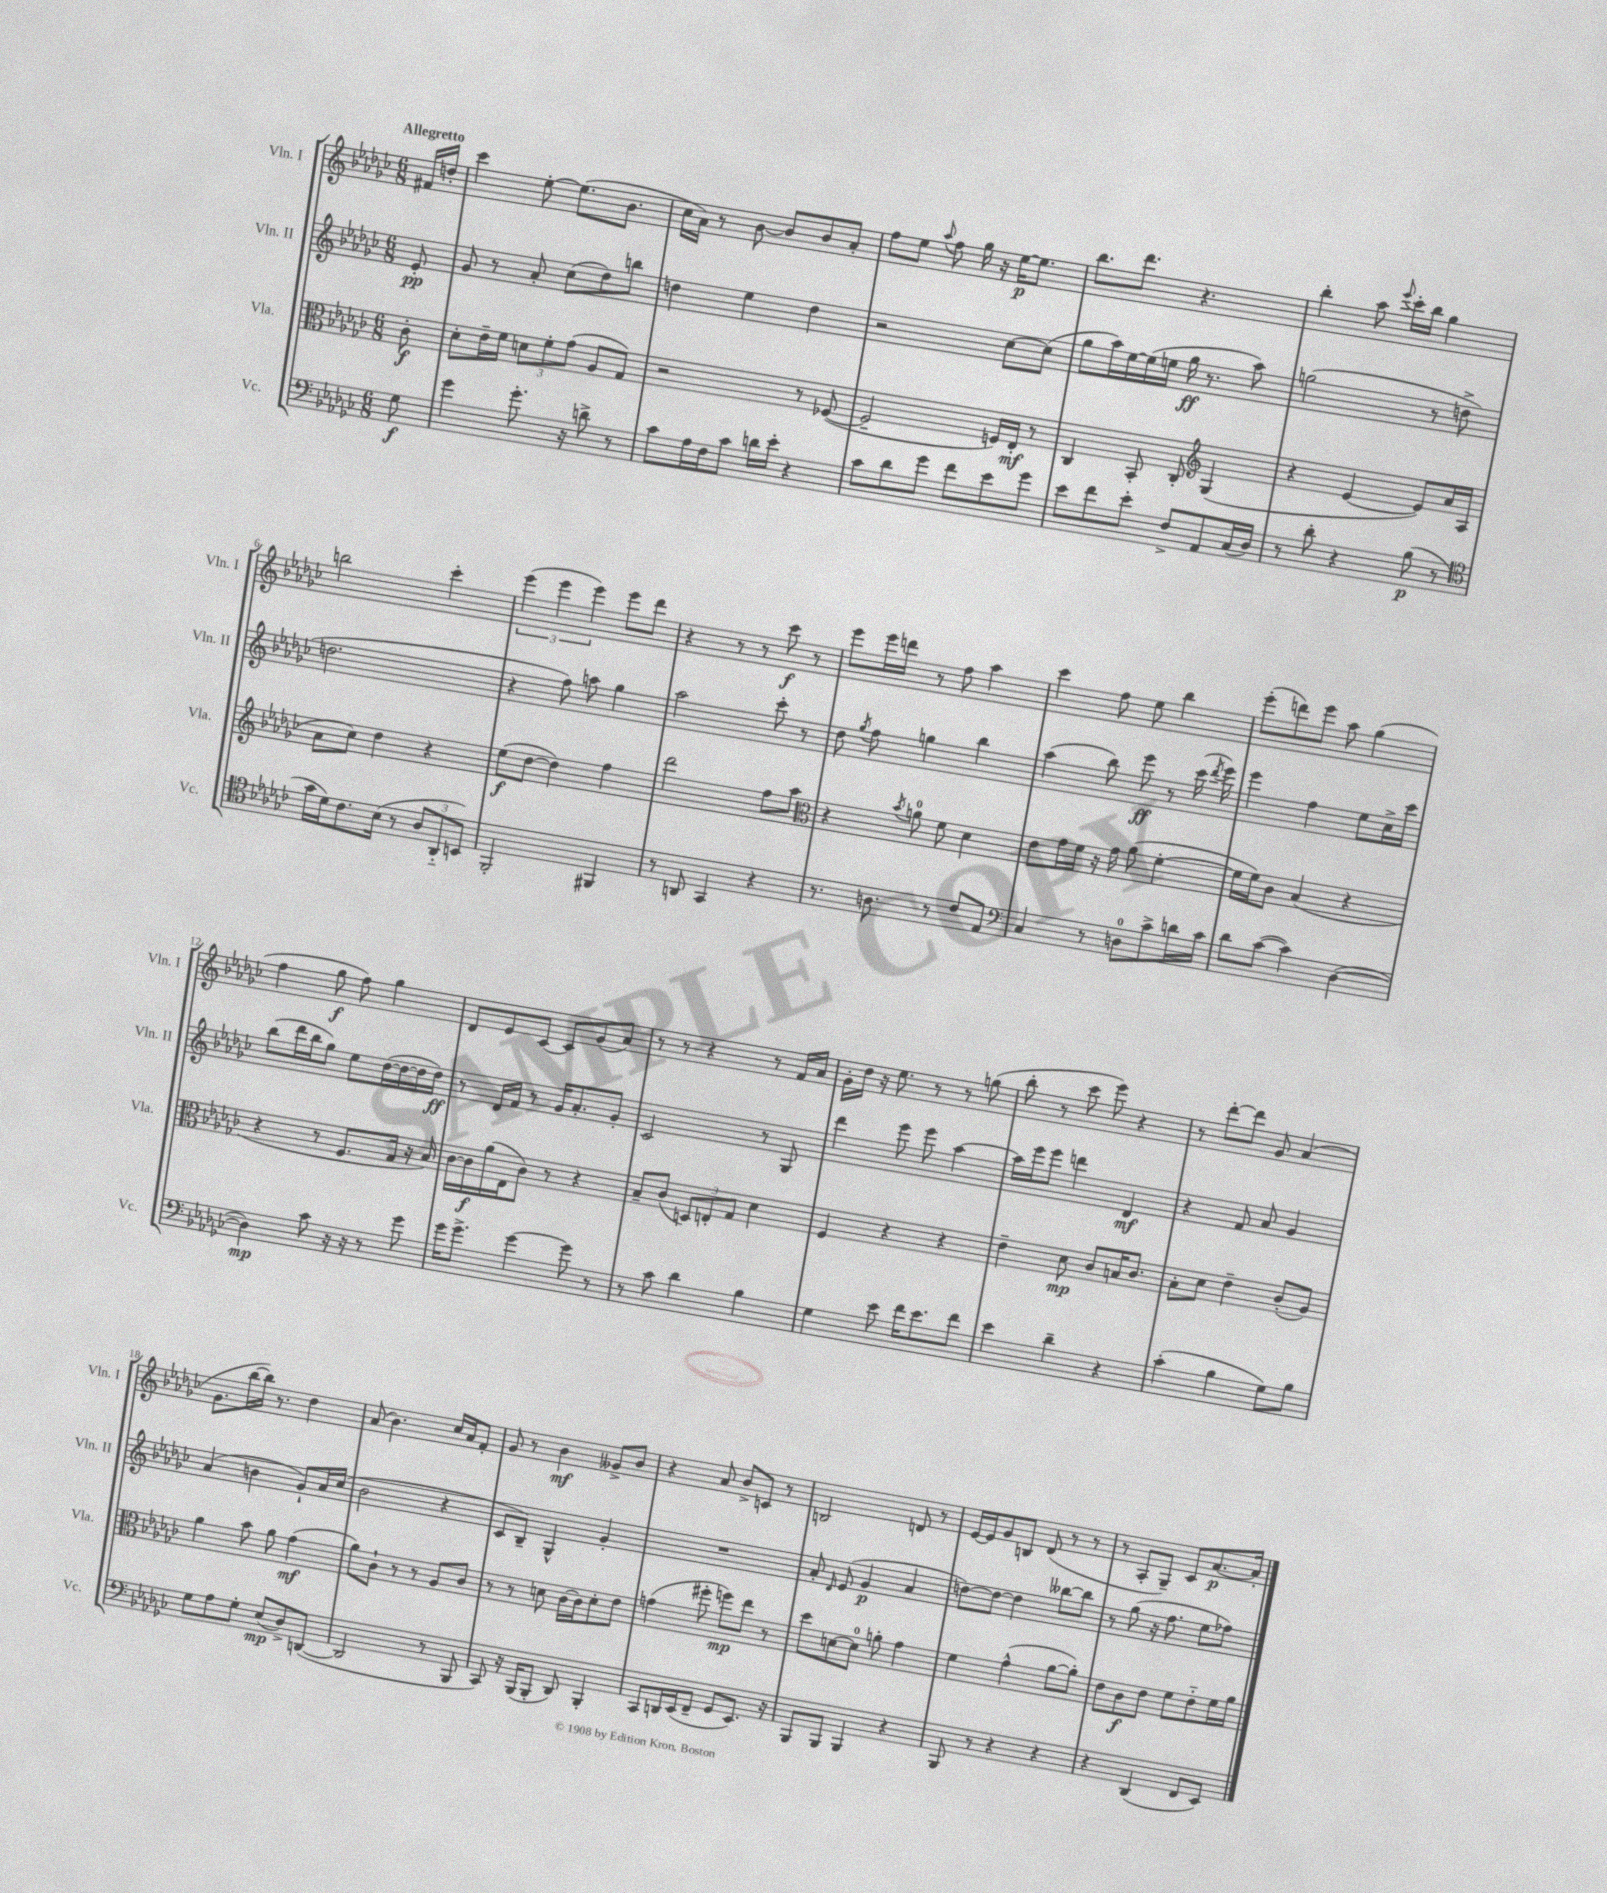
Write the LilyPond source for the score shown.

<<
\new StaffGroup <<
\new Staff = "s0" \with { instrumentName = "Vln. I" shortInstrumentName = "Vln. I" } {
    \clef treble \key ges \major \numericTimeSignature \time 6/8 \partial 8 \tempo "Allegretto"
    \autoBeamOff fis'16[ d''16]-. |
    ces'''4 ees''8~-. ees''8.[( bes'8.] |
    ces''16[ aes'16]) r8 bes'8~ bes'8[ bes'8 aes'8]-. |
    f''8[ ees''8] \appoggiatura { aes''8 } f''8 ges''16 r16 ees''16[~\p ees''8.] |
    bes''8.[ des'''8.] r4. |
    bes''4-. aes''8 \appoggiatura { ees'''8 } ces'''16[-. bes''16] ges''4 |
    b''2 ces'''4-. |
    \tuplet 3/2 { ees'''4( ees'''4 ees'''4) } ees'''8[ des'''8] |
    r4 r8 r8 ces'''8\f r8 |
    ees'''8[ ees'''16 d'''16] r8 f''8 aes''4 |
    ces'''4 f''8 ees''8 bes''4 |
    ees'''8[-.( d'''8) ees'''8] aes''8 ges''4( |
    f''4 ges''8\f f''8) ges''4 |
    des'8[ ees'8 ces'8]~ ces'8[ ges'8( aes'8]) |
    r8 r8 r4 r8 f'16[ aes'16] |
    ges'16[-. des''16] r16 ees''8. r8 r8 g''8( |
    bes''8-. r8 ces'''8 ees'''8) r4 |
    r8 des'''8[~-. des'''8] ges'8 aes'4( |
    ges'8.[ bes''16~ bes''16]) r8. des''4 |
    aes'8( bes'4.) ces''16[ aes'16 f'8]-. |
    ges'8 r8 bes'4\mf geses'8[-> bes'8] |
    r4 aes'8 bes'8[-> c'8] r8 |
    b2 d'8 r8 |
    ees'16[~ ees'16 ges'8 b8] des'8( r8 r8 |
    r8 aes8[-. ges8]--) ces'8[ aes'8.~\p aes'16]-. \bar "|." |
}
\new Staff = "s1" \with { instrumentName = "Vln. II" shortInstrumentName = "Vln. II" } {
    \clef treble \key ges \major \numericTimeSignature \time 6/8 \partial 8
    \autoBeamOff ees'8-.\pp |
    ges'8 r8 aes'8-. ces''8[( des''8) b''8] |
    d''4 ees''4 d''4 |
    r2 ces''8[~ ces''8]( |
    ges''8[ aes''16) ees''16~ ees''16( e''16] ges''16\ff r8. aes''8) |
    g''2( r8 d''8-> |
    d''2. |
    r4 f''8) a''8 ges''4 |
    aes''2 ces'''8-. r8 |
    des''8 \acciaccatura { ges''8 } f''8 g''4 bes''4 |
    aes''4( bes''8) ees'''8\ff r8 ces'''16( \acciaccatura { des'''8 } ees'''16) |
    ees'''4 f''4 ees''8[ ces''16-> ces'''16] |
    bes''8[( des'''16 bes''16 ges''8]) ees''8[ des''16~( des''16~ des''16 des''16]\ff) |
    r8 des'16[ f'16] r8 ges'16[ aes'8.-. ges'8]-. |
    ces'2 r8 ges8 |
    des'''4 ees'''8 ees'''8 aes''4~ |
    aes''16[ ees'''16 ees'''8] d'''4 des'4\mf |
    r4 f'8 aes'8 ges'4 |
    aes'4( b'4 ges'8[-!) aes'16 ces''16]( |
    bes'2 r4 |
    ces'8[ bes8]--) ges4-^ ges'4-. |
    R2. |
    aes'8-. \grace { des'16 } ees'8( ges'4\p aes'4 |
    d''8[~) d''8]~ d''4 beses''8[~ beses''8] |
    r8 ges''8( r16 f''8. ees''8[ fes''8]) \bar "|." |
}
\new Staff = "s2" \with { instrumentName = "Vla." shortInstrumentName = "Vla." } {
    \clef alto \key ges \major \numericTimeSignature \time 6/8 \partial 8
    \autoBeamOff ces'8-.\f |
    des'8[-. ees'16-- f'16] \tuplet 3/2 { d'8[ f'8-. ges'8]( } aes8[ ges8]) |
    r2 r8 fes8~( |
    fes2-- f16[) ees16]-.\mf r8 |
    ces4 bes,8-. ces8-. \clef treble ges4( |
    r4 ees'4~ ees'8[) aes'16 aes16]( |
    aes'8[ ces''8]) des''4 r4 |
    ees''8[\f( des''8]~ des''4) f''4 |
    des'''2 f''8[ aes''8] |
    \clef alto r4 \acciaccatura { bes'8 } a'8-0 f'8 des'4 |
    ees'8[ ges'16 f'16] r16 ges'16 aes'8( f'4~-. |
    f'16[ f'16) ces'8] bes4( r4 |
    r4 r8 f8.[ ges16] r16 bes16) |
    ces'16[~ ces'16\f aes'16( ees16 ces'8]) r8 r4 |
    bes8[-- ces'8]( \tuplet 3/2 { d8[) e8-. ges8] } des'4 |
    f4 r4 r4 |
    ees'4-- des'8\mp ces'8[ b16 ces'8.] |
    bes8[-. des'8] ees'4-- ces'8[-.( aes8]) |
    aes'4 bes'8 aes'8 ges'4\mf( |
    aes'8[) ces'8]-! r8 r8 aes8[ ces'8] |
    r8 r8 d'8 ces'16[~ ces'16 d'8-. ees'8] |
    g'4( fis''8-. f''8[\mp) ees''8] r8 |
    des''8[ d'8~ d'8]-0 a'8-. ges'4 |
    f'4 ges'4-^( aes'8[~ aes'8]-.) |
    ees'8[ ces'8\f ees'8] f'8[ ees'8-_ f'16 aes'16] \bar "|." |
}
\new Staff = "s3" \with { instrumentName = "Vc." shortInstrumentName = "Vc." } {
    \clef bass \key ges \major \numericTimeSignature \time 6/8 \partial 8
    \autoBeamOff ges8\f |
    ges'4 ges'8.-. r16 d'8-> r8 |
    ces'8[ aes16 f16 ces'8] d'16[ ees'16]-. r4 |
    ces'8[ des'8 ges'8] f'8[ ees'8 ges'8] |
    ees'8[ f'8 ees'8]-. f8[-> aes,8 ces16( des16]) |
    r8 des'8-. r4 bes8\p( r8 |
    \clef tenor ges'16[ des'16) ces'8. bes16]( r8 \tuplet 3/2 { aes8[ aes,8-_ b,8]) } |
    f,2-. fis,4 |
    r8 a,8 ges,4 r4 |
    r8. a8. r8 ces'8[ ees8] |
    \clef bass ces4 r8 d8[-0 ces'8-> d'16 ces'16] |
    des'8[ ces'8]~( ces'4) des4~( |
    des4\mp) ces'8 r16 r16 r8 ges'8 |
    ges'16[ ges'8.]-> ges'4~ ges'8 r8 |
    r8 ces'8 des'4 bes4 |
    ges4 ees'8 f'16[ ees'8. f'8] |
    ees'4 des'4-- r4 |
    ces'4-.( bes4 ges8[) bes8] |
    ges8[ aes8 ges8]-. ees8[\mp( des8->) d,8]~( |
    d,2 r8 bes,,8 |
    ces,8) r16 bes,,16[( bes,,8]-. des,8) bes,,4-. |
    ces,8[ d,16 ees,16( f,8]-- ges,8[ ees,8.]) r16 |
    bes,,8[ bes,,8] bes,,4 r4 |
    bes,,8 r8 r4 r4 |
    r4 des,4( f,8[ ees,8]) \bar "|." |
}
>>
>>
